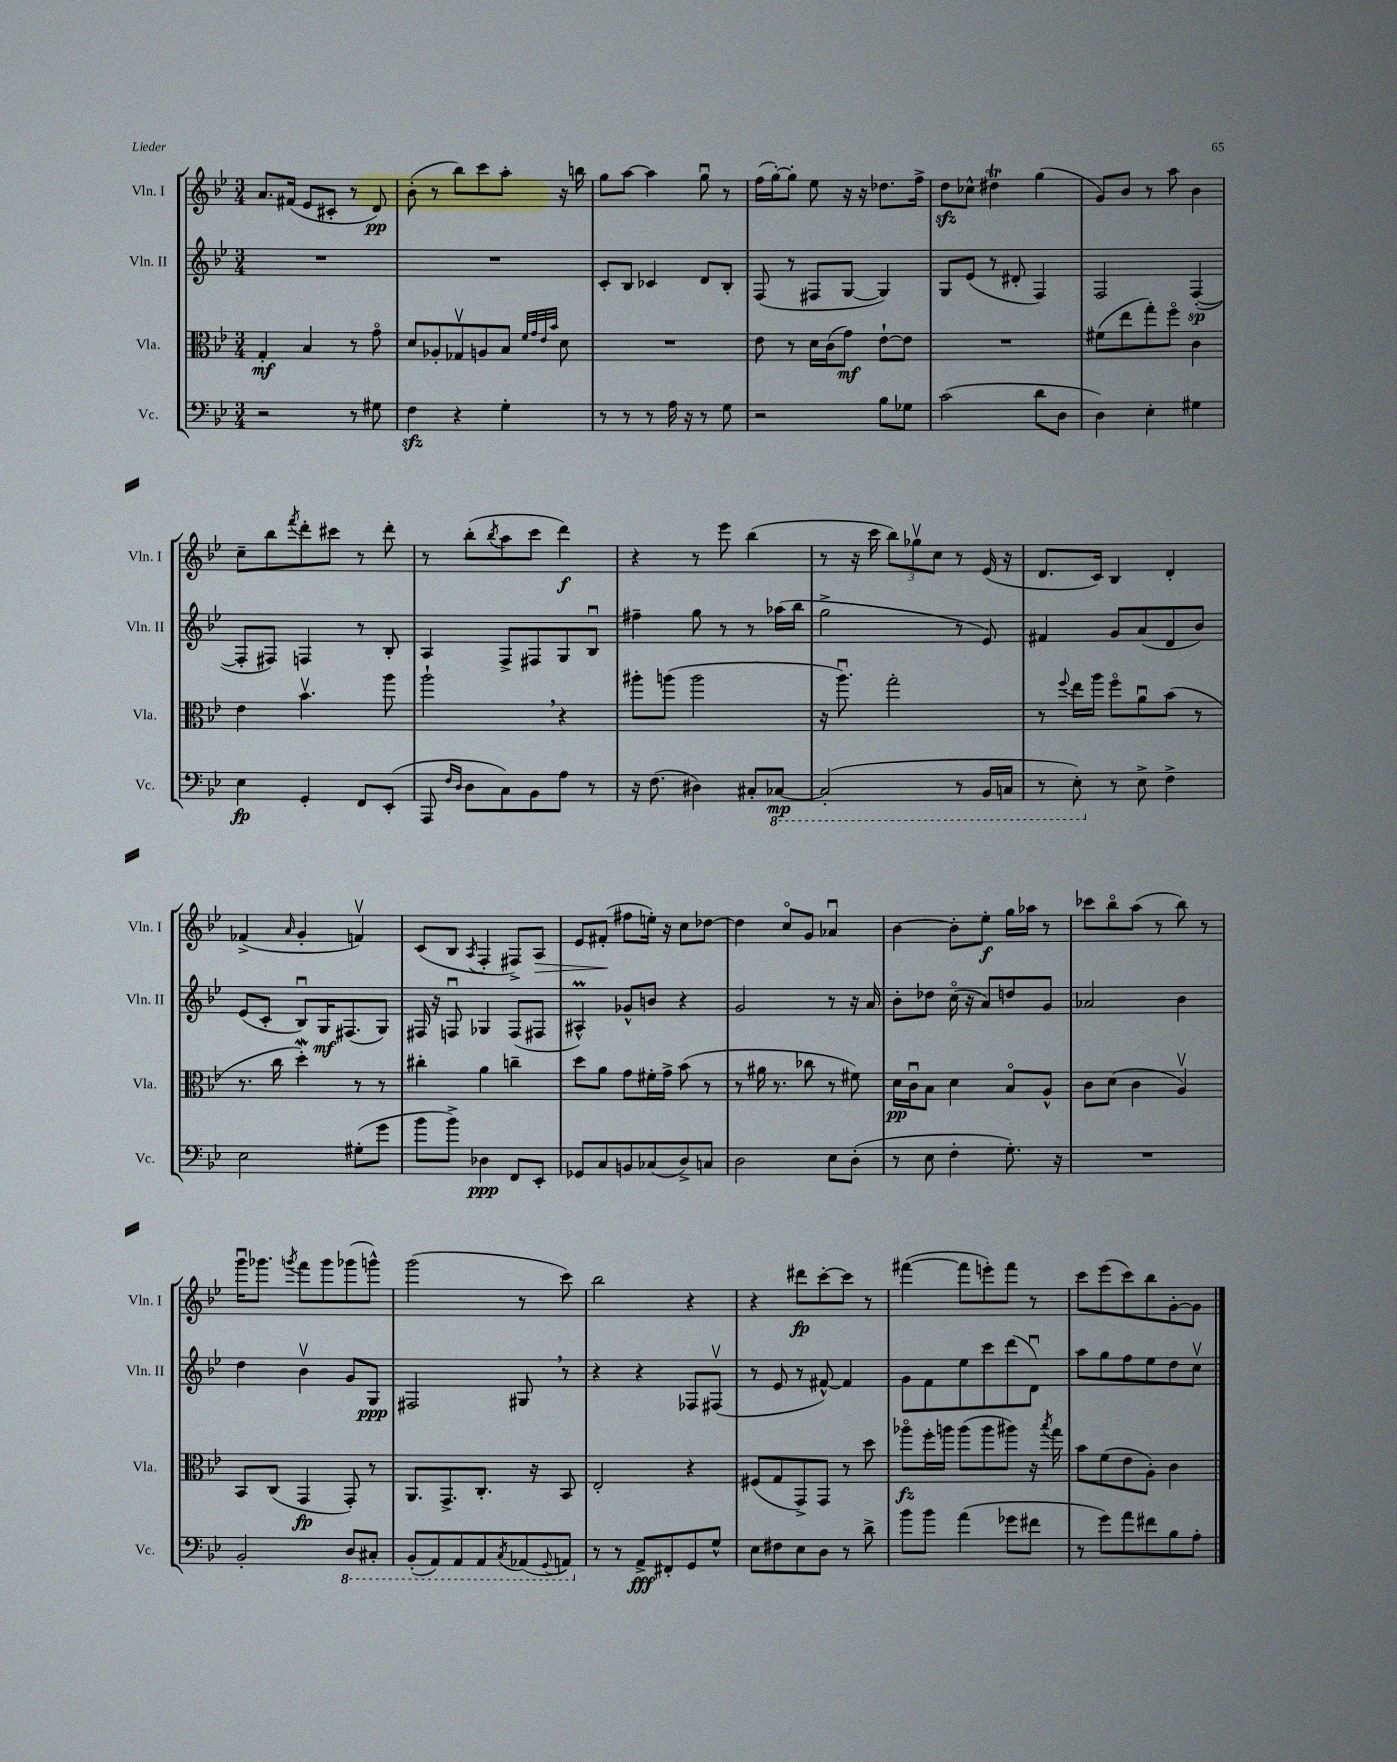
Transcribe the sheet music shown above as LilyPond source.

<<
\new StaffGroup <<
\new Staff = "s0" \with { instrumentName = "Vln. I" shortInstrumentName = "Vln. I" } {
    \clef treble \key bes \major \numericTimeSignature \time 3/4
    a'8. fis'16( ees'8 cis'8-. r8 d'8\pp) |
    bes'8-.( r8 bes''8) c'''8 a''8-. r16 b''16 |
    g''8 a''8~ a''4 g''8\downbow r8 |
    f''16( g''16~-.) g''8-. ees''8 r16 r16 des''8. f''16-> |
    d''8\sfz ces''8-^ dis''4\trill g''4( |
    g'8) bes'8 r8 a''8 bes'4 |
    c''8-- bes''8 \acciaccatura { f'''8 } d'''8-. cis'''8 r8 d'''8-. |
    r8 bes''8-.( \acciaccatura { bes''8 } a''8 c'''8 d'''4\f) |
    r4 r8 ees'''8 bes''4( |
    r8 r16 c'''16 \tuplet 3/2 { bes''8) ges''8\upbow c''8 } r8 ees'16( r16 |
    d'8. c'16) bes4 d'4-. |
    fes'4->( \grace { a'16 } g'4-. f'4\upbow) |
    c'8( bes8 \acciaccatura { a8 } f4-. fis8->) a8\> |
    ees'8 fis'8-.\!( fis''8 e''16-.) r16 c''8 des''8~ |
    des''4 c''8\flageolet g'8 aes'4\downbow |
    bes'4~ bes'8-. ees''8-.\f g''16 aes''16 r8 |
    ces'''8 bes''8\flageolet a''8( r8 bes''8) r8 |
    g'''16\downbow ges'''8. \acciaccatura { g'''8 } f'''8 g'''8 ges'''8( g'''8-^) |
    g'''2( r8 c'''8) |
    bes''2 r4 |
    r4 dis'''8\fp c'''8~-. c'''8 r8 |
    fis'''4~( fis'''8 e'''8-.) fis'''8 r8 |
    c'''8 ees'''8( c'''8) bes''8 g'8~-. g'8 \bar "|." |
}
\new Staff = "s1" \with { instrumentName = "Vln. II" shortInstrumentName = "Vln. II" } {
    \clef treble \key bes \major \numericTimeSignature \time 3/4
    R2. |
    R2. |
    c'8-. bes8 ces'4 d'8 bes8-. |
    f8( r8 fis8 g8~ g4) |
    g8 ees'8( r8 dis'8-. f4) |
    f2 f4~-.\sp( |
    f8-. fis8) f4 r8 bes8-. |
    a4 f8-> fis8 g8 bes8\downbow |
    fis''4-- g''8 r8 r8 aes''16( bes''16 |
    g''2-> r8 ees'8) |
    fis'4 g'8 a'8( d'8 bes'8) |
    ees'8( c'8-. bes8\downbow) g16\mf fis8.( g8) |
    fis16 r16 f8\downbow ges4 f8( fis8 |
    ais4-^\prall) ges'8-^ b'8 r4 |
    g'2 r8 r16 a'16 |
    bes'8-. des''8 c''16\flageolet( r16 a'8) d''8 g'8 |
    aes'2 bes'4 |
    d''4 bes'4\upbow g'8 g8\ppp |
    fis2 gis8 \breathe r8 |
    r4 r4 fes8 fis8\upbow( |
    r8 ees'8 r8 fis'8~-^) fis'4 |
    g'8 f'8 ees''8 c'''8 d'''8( d'8\downbow) |
    a''8 g''8 f''8 ees''8 d''8 c''8\upbow \bar "|." |
}
\new Staff = "s2" \with { instrumentName = "Vla." shortInstrumentName = "Vla." } {
    \clef alto \key bes \major \numericTimeSignature \time 3/4
    g4-.\mf bes4 r8 g'8\flageolet |
    d'8 aes8-. ges8\upbow a8 bes8 \grace { f'32 g'32 ees'32 bes'32 } d'8 |
    R2. |
    ees'8 r8 d'16 c'16( g'8\mf) ees'8~-! ees'8 |
    R2. |
    fis'8( ees''8 g''8-.) f''8\flageolet c'4 |
    ees'4 bes'4.\upbow a''8 |
    a''2-! \breathe r4 |
    ais''8-. a''8( a''2 |
    r16 a''8.\downbow) g''2-. |
    r8 \appoggiatura { f''8 } ees''16 a''16 f''8\flageolet a'8\downbow bes'8( r8 |
    r8. c''16 d''4-.\mordent) r8 r8 |
    cis''4-. a'4 c''4-- |
    d''8 a'8 g'8 fis'16-. g'16-> bes'8( r8 |
    r8 ais'16 r8. ces''8 r8 fis'8) |
    d'16\pp c'16\downbow bes8 d'4 bes8\flageolet a8-^ |
    c'8 d'8( c'4 a4\upbow) |
    bes,8 c8( g,4\fp g,8-.) r8 |
    a,8. g,8.-> c8.-. r16 bes,8 |
    ees2-. r4 |
    fis8( g8 g,8->) g,8 r8 d''8 |
    aes''8\flageolet\fz f''16-. a''16 a''8( a''8 ais''8) r16 \acciaccatura { bes''8 } g''16 |
    bes'8 f'8( ees'8 a8-.) c'4 \bar "|." |
}
\new Staff = "s3" \with { instrumentName = "Vc." shortInstrumentName = "Vc." } {
    \clef bass \key bes \major \numericTimeSignature \time 3/4
    r2 r8 gis8 |
    f4\sfz r4 g4-. |
    r8 r8 r8 a16 r16 r8 g8 |
    r2 bes8 ges8 |
    c'2( d'8 d8 |
    d4) ees4-. gis4 |
    ees4\fp g,4-. f,8 ees,8-.( |
    a,,8 \grace { f16 d16 } d8 c8) bes,8 a8 r8 |
    r16 f8.( dis4) cis8-. \ottava #-1 ces,8~\mp |
    ces,2-.( r8 bes,,16 c,16 |
    r8 ees,8-.) \ottava #0 r8 ees8-> f4-> |
    ees2 gis8-.( g'8 |
    bes'8 bes'8->) des4\ppp f,8 ees,8-. |
    ges,8 c8 b,8 ces8( d8->) c8 |
    d2 ees8 d8-.( |
    r8 ees8 f4-. g8.-.) r16 |
    R2. |
    bes,2-. \ottava #-1 d,8 cis,8-. |
    bes,,8-.( a,,8) a,,8 a,,8 \acciaccatura { c,8 } aes,,8( \appoggiatura { g,,8 } a,,8) \ottava #0 |
    r8 r8 a,8->\fff fis,8-. g,8 g8-^ |
    ees8 fis8 ees8 d8 r8 d'8-> |
    bes'8 bes'8 a'4( ges'8 fis'8 |
    r8 g'8) a'8 fis'8 bes8 a8-. \bar "|." |
}
>>
>>
\layout { \context { \Score \remove "Bar_number_engraver" } }
